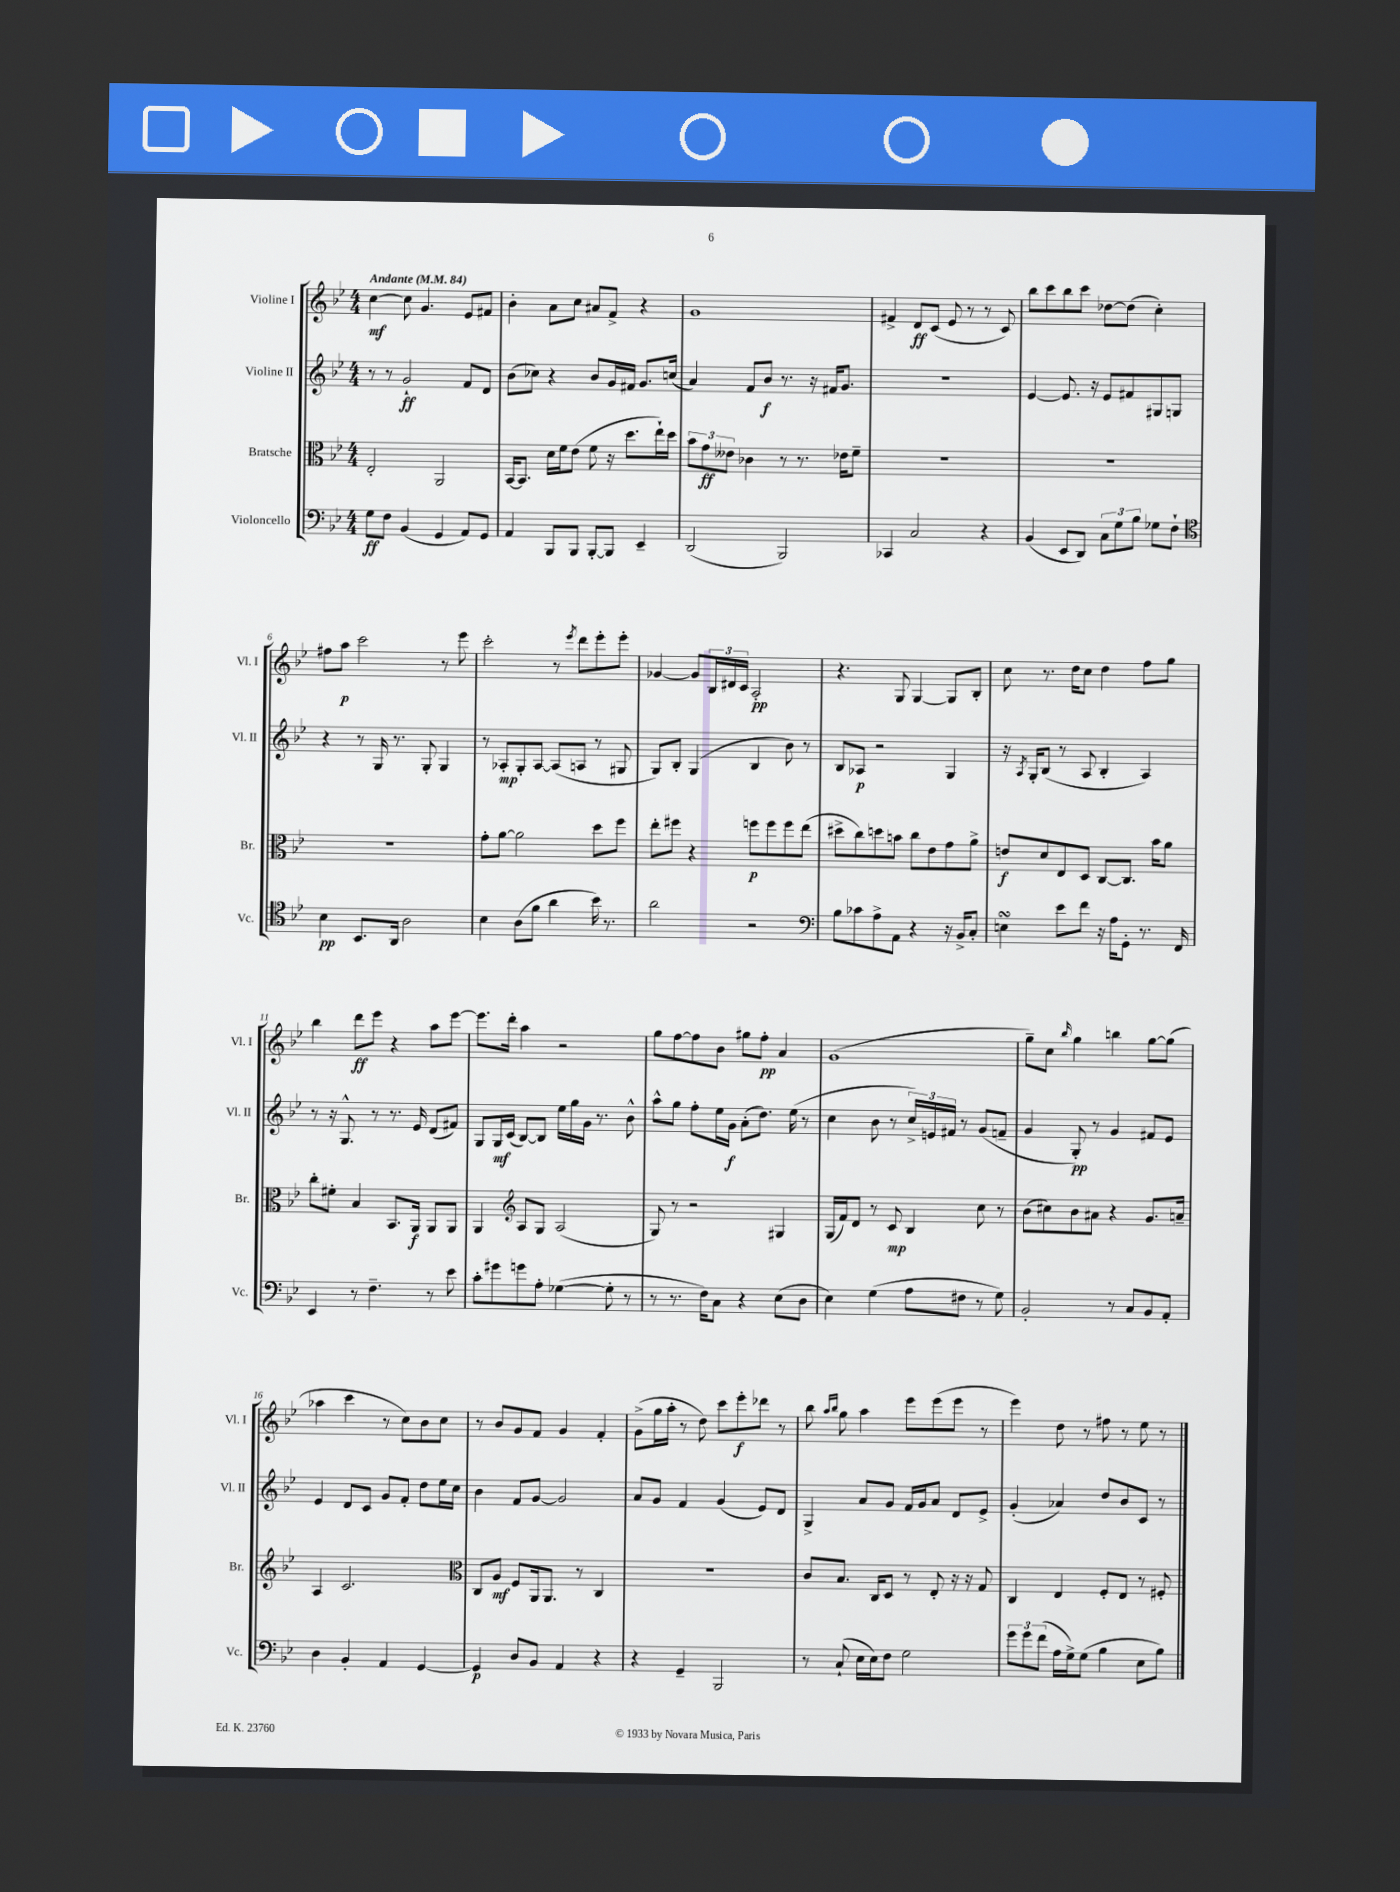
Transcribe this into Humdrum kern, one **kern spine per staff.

**kern	**dynam	**kern	**dynam	**kern	**dynam	**kern	**dynam
*part4	*part4	*part3	*part3	*part2	*part2	*part1	*part1
*staff4	*staff4	*staff3	*staff3	*staff2	*staff2	*staff1	*staff1
*I"Violoncello	*	*I"Bratsche	*	*I"Violine II	*	*I"Violine I	*
*I'Vc.	*	*I'Br.	*	*I'Vl. II	*	*I'Vl. I	*
*clefF4	*	*clefC3	*	*clefG2	*	*clefG2	*
*k[b-e-]	*	*k[b-e-]	*	*k[b-e-]	*	*k[b-e-]	*
*M4/4	*	*M4/4	*	*M4/4	*	*M4/4	*
*MM84	*	*MM84	*	*MM84	*	*MM84	*
=1	=1	=1	=1	=1	=1	=1	=1
!	!	!	!	!	!	!LO:TX:a:B:t=Andante	!
8G\L	ff	2E-'/	.	8r	.	[4cc\	mf
8F\J	.	.	.	8r	.	.	.
(4BB-/	.	.	.	2g`/	ff	8cc\]	.
.	.	.	.	.	.	4.g/	.
4GG/	.	2AA/	.	.	.	.	.
8AA/L)	.	.	.	8f/L	.	8e-/L	.
8GG/J	.	.	.	8d/J	.	8f#X/J	.
=2	=2	=2	=2	=2	=2	=2	=2
4AA/	.	[16BB-/KL	.	(8b-\L	.	4b-'\	.
.	.	8.BB-/J]	.	.	.	.	.
.	.	.	.	8cc-X\J)	.	.	.
8BBB-/L	.	16d\LL	.	4r	.	8a\L	.
.	.	16f\J	.	.	.	.	.
8BBB-/J	.	(8e-\J	.	.	.	8cc\J	.
[8BBB-'/L	.	8f\	.	8b-/L	.	8a#X/L	.
8BBB-/J]	.	16r	.	16g/L	.	8f^/J	.
.	.	8.dd\L	.	16f#X/JJ	.	.	.
4EE-~/	.	.	.	8.g/L	.	4r	.
.	.	16ee-`\L)	.	.	.	.	.
.	.	16dd\JJ	.	(16ccn/Jk	.	.	.
=3	=3	=3	=3	=3	=3	=3	=3
(2DD/	.	12b-\L	.	4a/)	.	1g	.
.	.	12g\	ff	.	.	.	.
.	.	12e--X\J	.	.	.	.	.
.	.	4c-X\	.	8f/L	.	.	.
.	.	.	.	8b-/J	f	.	.
2BBB-/)	.	8r	.	8.r	.	.	.
.	.	8.r	.	.	.	.	.
.	.	.	.	16r	.	.	.
.	.	.	.	16f#X/KL	.	.	.
.	.	16e-X\KL	.	8.g/J	.	.	.
.	.	8f~\J	.	.	.	.	.
=4	=4	=4	=4	=4	=4	=4	=4
4CC-X/	.	1r	.	1r	.	4f#X^/	.
2C/	.	.	.	.	.	8d/L	ff
.	.	.	.	.	.	(8c/J	.
.	.	.	.	.	.	8e-/	.
.	.	.	.	.	.	8r	.
4r	.	.	.	.	.	8r	.
.	.	.	.	.	.	8c/)	.
=5	=5	=5	=5	=5	=5	=5	=5
(4BB-/	.	1r	.	[4e-/	.	8bb-\L	.
.	.	.	.	.	.	8ccc\	.
8EE-/L	.	.	.	8.e-/]	.	8bb-\	.
8DD/J)	.	.	.	.	.	8ccc\J	.
.	.	.	.	16r	.	.	.
12C\L	.	.	.	8e-/L	.	[8dd-X\L	.
12G\	.	.	.	.	.	.	.
.	.	.	.	8f#X/	.	(8dd-\J]	.
12B-\J	.	.	.	.	.	.	.
8G-X\L	.	.	.	8G#X/	.	4cc'\)	.
8F`\J	.	.	.	8Gn/J	.	.	.
!!LO:LB:g=z
=6	=6	=6	=6	=6	=6	=6	=6
*clefC4	*	*	*	*	*	*	*
4B-\	pp	1r	.	4r	.	8ff#X\L	.
.	.	.	.	.	.	8aa\J	p
8.BB-/L	.	.	.	8r	.	2ccc\	.
.	.	.	.	16G/	.	.	.
16AA/Jk	.	.	.	8.r	.	.	.
2A\	.	.	.	.	.	.	.
.	.	.	.	8G'/	.	.	.
.	.	.	.	4G/	.	8r	.
.	.	.	.	.	.	8eee-\	.
=7	=7	=7	=7	=7	=7	=7	=7
4B-\	.	8g'\L	.	8r	.	2ccc'\	.
.	.	[8a\J	.	8A-X'/L	mp	.	.
(8A\L	.	2a\]	.	8G'/	.	.	.
8f\J	.	.	.	[8A-/J	.	.	.
4a\	.	.	.	(8A-/L]	.	8r	.
.	.	.	.	.	.	8qeee-/	.
.	.	.	.	8An/J	.	8ddd\L	.
16b-\)	.	8dd\L	.	8r	.	8eee-'\	.
8.r	.	.	.	.	.	.	.
.	.	8ff\J	.	8G#X/	.	8eee-'\J	.
=8	=8	=8	=8	=8	=8	=8	=8
2a\	.	8ee-'\L	.	8G/L)	.	[4g-X/	.
.	.	8ff#X\J	.	8B-'/J	.	.	.
.	.	4r	.	(4G/	.	8g-/L]	.
.	.	.	.	.	.	24B-/L	.
.	.	.	.	.	.	24d#X/	.
.	.	.	.	.	.	24c/JJ	.
2r	.	8ffn\L	p	4B-/	.	2A'/	pp
.	.	8ff\	.	.	.	.	.
.	.	8ff\	.	8b-\)	.	.	.
.	.	(8ee-\J	.	8r	.	.	.
=9	=9	=9	=9	=9	=9	=9	=9
*clefF4	*	*	*	*	*	*	*
8B-\L	.	8dd#X^\L	.	8B-/L	.	4.r	.
8c-X\	.	8cc\)	.	8A-X/J	p	.	.
8A^\	.	8ddn\	.	2r	.	.	.
8AA\J	.	8bn\J	.	.	.	8G/	.
4r	.	8cc\L	.	.	.	[4G/	.
.	.	8e-\	.	.	.	.	.
16r	.	8g\	.	4G/	.	8G/L]	.
16BB-^/KL	.	.	.	.	.	.	.
8C'/J	.	8a^\J	.	.	.	8B-'/J	.
=10	=10	=10	=10	=10	=10	=10	=10
4EnsSsS\	.	8en/L	f	16r	.	8cc\	.
.	.	.	.	8qA/	.	.	.
.	.	.	.	16G'/KL	.	.	.
.	.	8d/	.	(8B-/J	.	8.r	.
8e-\L	.	8E-/	.	8r	.	.	.
.	.	.	.	.	.	16dd\KL	.
8f\J	.	8D/J	.	8A/	.	8cc\J	.
16r	.	[8C/L	.	4B-'/	.	4dd\	.
16A\KL	.	.	.	.	.	.	.
8GG'\J	.	8.C/J]	.	.	.	.	.
8.r	.	.	.	4A/)	.	8ff\L	.
.	.	16b-\KL	.	.	.	.	.
.	.	8a\J	.	.	.	8gg\J	.
16FF/	.	.	.	.	.	.	.
!!LO:LB:g=z
=11	=11	=11	=11	=11	=11	=11	=11
4EE-/	.	8cc'\L	.	8r	.	4bb-\	.
.	.	8f#X'\J	.	16r	.	.	.
.	.	.	.	8.G^^/	.	.	.
8r	.	4B-/	.	.	.	8ddd\L	ff
4.F~\	.	.	.	8r	.	8eee-\J	.
.	.	8.BB-/L	.	8.r	.	4r	.
.	.	16AA/Jk	f	16e-/	.	.	.
8r	.	8AA/L	.	(8d/L	.	8aa\L	.
8e-\	.	8AA/J	.	8f#X/J)	.	[8eee-\J	.
=12	=12	=12	=12	=12	=12	=12	=12
8c'\L	.	4AA/	.	8G/L	.	8.eee-\L]	.
8g#X\	.	.	.	16G/L	mf	.	.
.	.	.	.	(16c/JJ	.	16ddd'\Jk	.
*	*	*clefG2	*	*	*	*	*
8gn\	.	8A/L	.	[8B-/L)	.	4aa\	.
8A'\J	.	8G/J	.	8B-/J]	.	.	.
([4G-X\	.	(2A/	.	16ee-\LL	.	2r	.
.	.	.	.	16gg\	.	.	.
.	.	.	.	16g\JJ	.	.	.
.	.	.	.	8.r	.	.	.
8G-'\]	.	.	.	.	.	.	.
8r	.	.	.	8b-^^\	.	.	.
=13	=13	=13	=13	=13	=13	=13	=13
8r	.	8G/)	.	8aa^^\L	.	8gg\L	.
8.r	.	8r	.	8gg\J	.	[8ff\	.
.	.	2r	.	8ff'\L	.	8ff\]	.
16F\KL)	.	.	.	.	.	.	.
8C\J	.	.	.	16ee-\L	.	8b-\J	.
.	.	.	.	16g\JJ	f	.	.
4r	.	.	.	(8a'\L	.	8gg#X\L	.
.	.	.	.	8.dd\J)	.	8ff'\J	pp
(8E-\L	.	4G#X/	.	.	.	4a/	.
.	.	.	.	(16ee-\	.	.	.
8D\J	.	.	.	8r	.	.	.
=14	=14	=14	=14	=14	=14	=14	=14
4E-\)	.	(16G/LL	.	4cc\	.	(1g	.
.	.	16f/J)	.	.	.	.	.
.	.	8d/J	.	.	.	.	.
(4G\	.	8r	.	8b-\	.	.	.
.	.	8c/	mp	8r	.	.	.
8A\L	.	4B-/	.	24cc^/LL)	.	.	.
.	.	.	.	24en/	.	.	.
.	.	.	.	24f#X/JJ	.	.	.
8F#X\J	.	.	.	8r	.	.	.
8r	.	8cc\	.	(8g/L	.	.	.
8G\)	.	8r	.	8fn~/J	.	.	.
=15	=15	=15	=15	=15	=15	=15	=15
2BB-'/	.	(8b-\L	.	4g/	.	8gg~\L)	.
.	.	8cc#X\)	.	.	.	8cc\J	.
.	.	.	.	.	.	16qqbb-/	.
.	.	8b-\	.	8G'/)	pp	4gg\	.
.	.	8a#X\J	.	8r	.	.	.
8r	.	4r	.	4g/	.	4bbn\	.
8C/L	.	.	.	.	.	.	.
8BB-/	.	8.g/L	.	8f#X/L	.	[8gg\L	.
8AA'/J	.	.	.	8e-/J	.	(8gg\J]	.
.	.	16an~/Jk	.	.	.	.	.
!!LO:LB:g=z
=16	=16	=16	=16	=16	=16	=16	=16
4D\	.	4A/	.	4e-/	.	4aa-X\	.
4BB-'/	.	2.c/	.	8d/L	.	4ccc\	.
.	.	.	.	8c/J	.	.	.
4AA/	.	.	.	8g/L	.	8r	.
.	.	.	.	8f'/J	.	8cc\L)	.
[4GG/	.	.	.	8dd\L	.	8b-\	.
.	.	.	.	16ee-\L	.	8cc\J	.
.	.	.	.	16cc\JJ	.	.	.
=17	=17	=17	=17	=17	=17	=17	=17
*	*	*clefC3	*	*	*	*	*
4GG/]	p	8C/L	.	4b-\	.	8r	.
.	.	8A/J	mf	.	.	8b-/L	.
8D/L	.	8F/L	.	8f/L	.	8g/	.
8BB-/J	.	16AA/k	.	[8g/J	.	8f/J	.
.	.	8.AA/J	.	.	.	.	.
4AA/	.	.	.	2g/]	.	4g/	.
.	.	8r	.	.	.	.	.
4r	.	4C/	.	.	.	4f'/	.
=18	=18	=18	=18	=18	=18	=18	=18
4r	.	1r	.	8a/L	.	(8g^\L	.
.	.	.	.	8g/J	.	16gg\L	.
.	.	.	.	.	.	16aa'\JJ	.
4GG~/	.	.	.	4f/	.	8r	.
.	.	.	.	.	.	8dd\)	.
2BBB-/	.	.	.	(4g/	.	8ccc\L	.
.	.	.	.	.	.	8eee-'\	f
.	.	.	.	8e-/L)	.	8ddd-X\J	.
.	.	.	.	8d/J	.	8r	.
=19	=19	=19	=19	=19	=19	=19	=19
8r	.	8c/L	.	4G^/	.	8bb-\	.
.	.	.	.	.	.	16qqaa/LL	.
.	.	.	.	.	.	16qqbb-/JJ	.
(8C`/	.	8.B-/J	.	.	.	8gg\	.
16E-\LL	.	.	.	8a/L	.	4aa\	.
16E-\J)	.	16C/KL	.	.	.	.	.
8F\J	.	8D/J	.	8g/J	.	.	.
2G\	.	8r	.	16f/LL	.	8eee-\L	.
.	.	.	.	16g/J	.	.	.
.	.	8E-'/	.	8a/J	.	(8eee-\	.
.	.	16r	.	8d/L	.	8eee-\J	.
.	.	16r	.	.	.	.	.
.	.	8G/	.	8e-^/J	.	8r	.
=20	=20	=20	=20	=20	=20	=20	=20
12g\L	.	4C/	.	(4g'/	.	4eee-\)	.
12g\	.	.	.	.	.	.	.
(12f\J	.	.	.	.	.	.	.
16A\LL	.	4E-/	.	4a-X/)	.	8dd\	.
16G^\J)	.	.	.	.	.	.	.
(8G\J	.	.	.	.	.	8r	.
4B-\	.	8F'/L	.	8dd/L	.	8ff#X\	.
.	.	8E-/J	.	8b-/	.	8r	.
8E-\L	.	8r	.	8c/J	.	8ee-\	.
8B-\J)	.	8F#X'/	.	8r	.	8r	.
==	==	==	==	==	==	==	==
*-	*-	*-	*-	*-	*-	*-	*-
